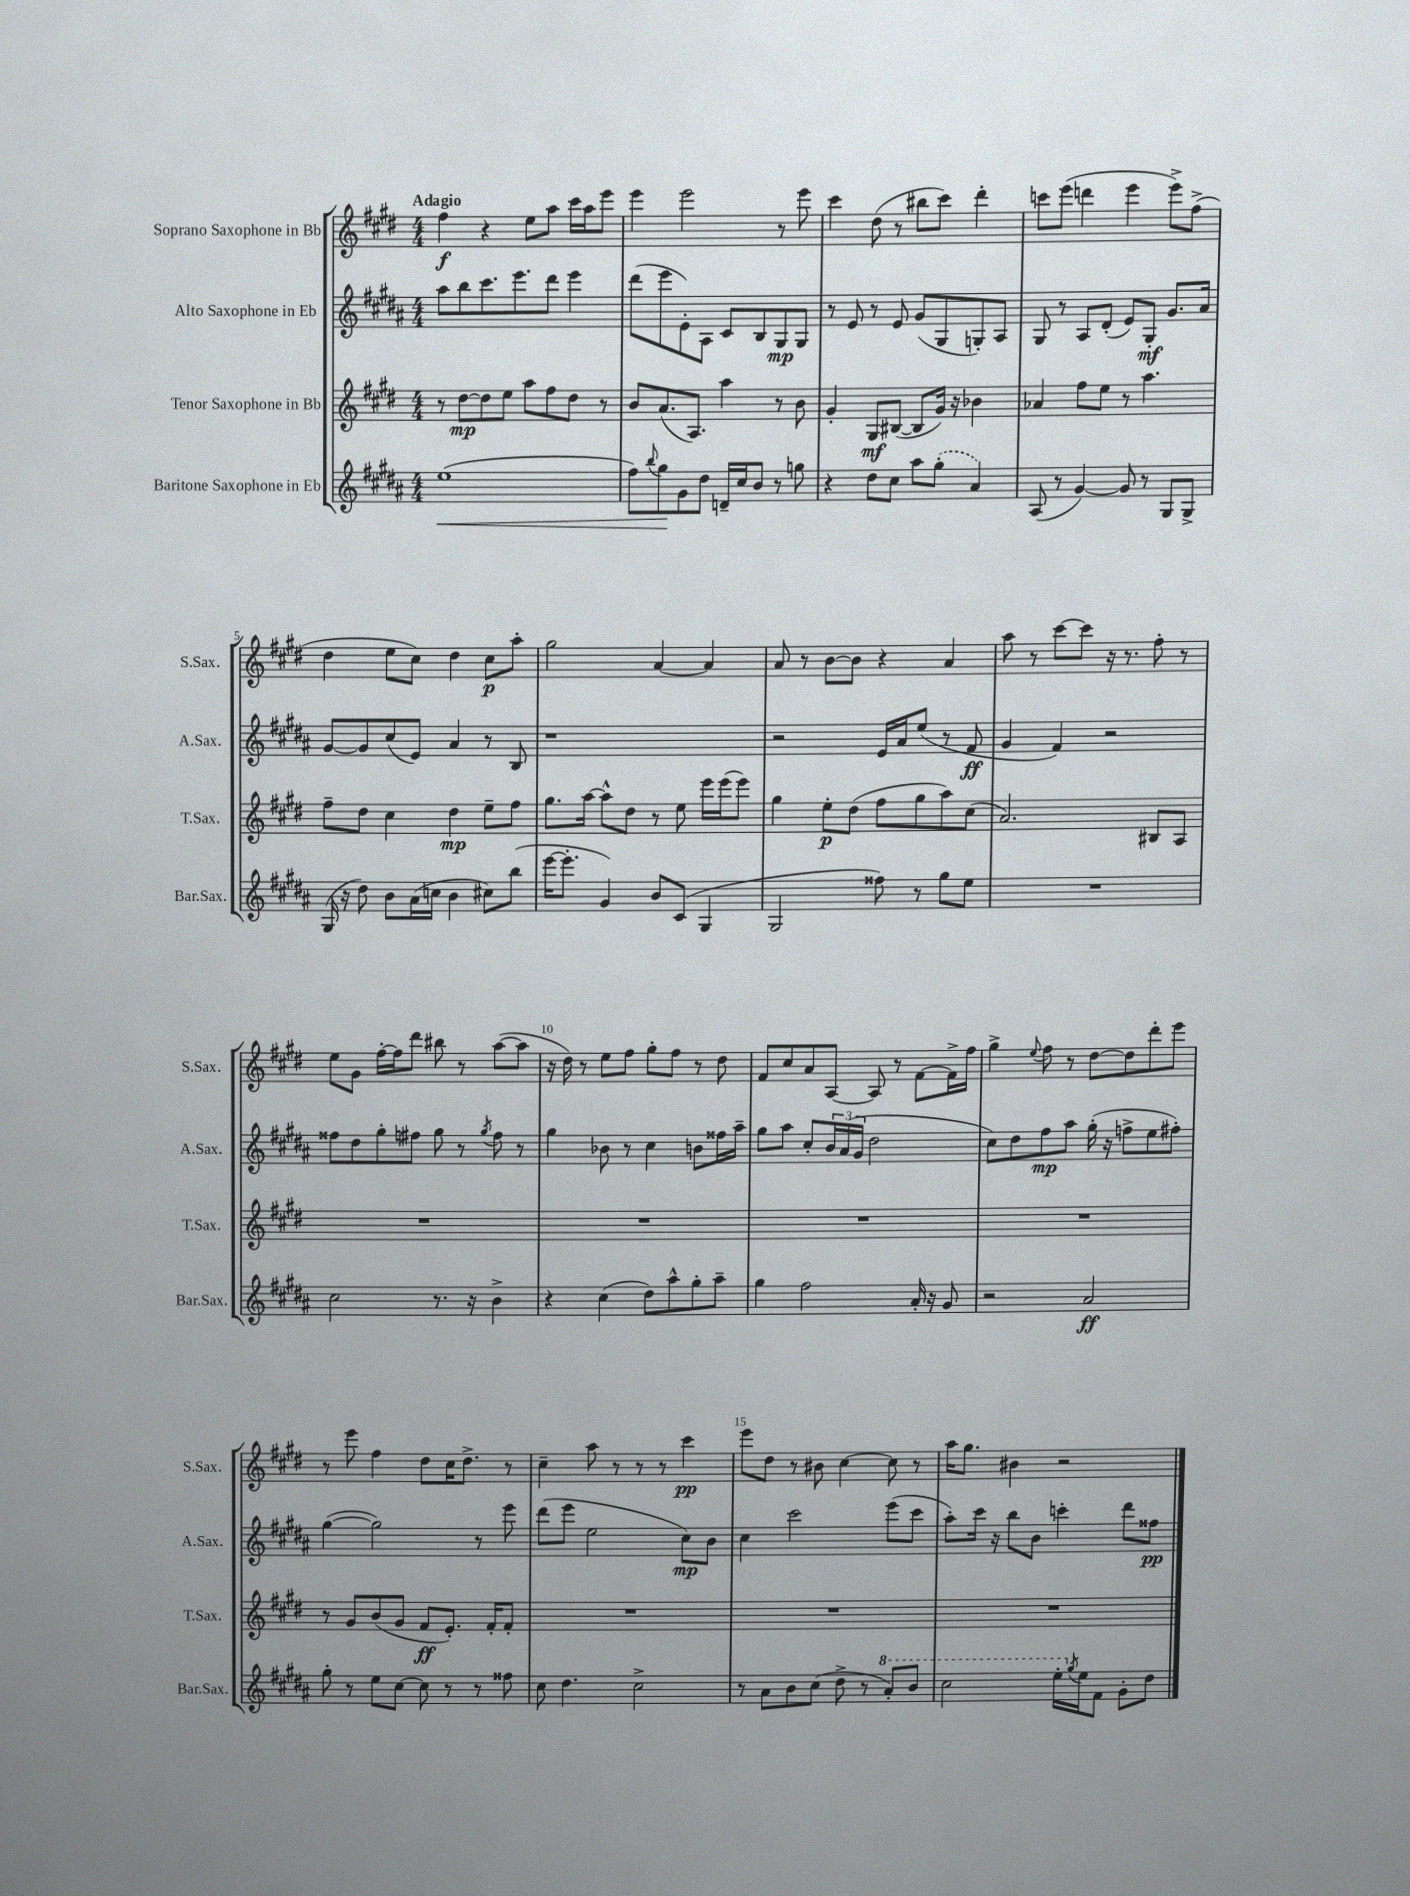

**kern	**kern	**kern	**kern
*staff4	*staff3	*staff2	*staff1
*clefG2	*clefG2	*clefG2	*clefG2
*k[f#c#g#d#a#]	*k[f#c#g#d#]	*k[f#c#g#d#a#]	*k[f#c#g#d#]
*M4/4	*M4/4	*M4/4	*M4/4
(1ee	8r	8aa#	4ff#
.	[8dd#	8bb	.
.	8dd#]	8.ccc#	4r
.	8ee	.	.
.	.	8.eee	.
.	8aa	.	8ee
.	8ff#	8ddd#	8aa
.	8dd#	4eee	16ccc#
.	.	.	16aa
.	8r	.	8eee
=	=	=	=
8ff#)	8b	(8ddd#	4eee
8qqbb	.	.	.
8gg#	(8.a	8eee	.
8g#	.	8e')	2eee
.	8.A)	.	.
8dd#	.	8A#	.
16d~	4aa	8c#	.
16cc#	.	.	.
8b	.	8B	.
8r	8r	8G#	8r
8gg	8b	8G#	8eee
=	=	=	=
4r	4g#'	8r	4ccc#
.	.	8e	.
8dd#	8G#	8r	(8dd#
8cc#	([8B#	8e	8r
8aa#	8B#]	(8g#	8bb#
(8gg#'	16g#)	8G#	8ccc#)
.	16r	.	.
4a#)	4b-	8G')	4ddd#'
.	.	8A#	.
=	=	=	=
(8A#	4a-	8G#	8ccc
8r	.	8r	(8eee
[4g#)	8ff#	8A#	4ddd
.	8ee	(8d#'	.
8g#]	8r	8e)	4eee
8r	4.aa	8G#'	.
8G#	.	8.g#	8eee^)
8G#^	.	.	(8ff#^
.	.	16a#	.
=	=	=	=
(16G#	8ff#~	[8g#	4dd#
16r	.	.	.
8dd#)	8dd#	8g#]	.
8b	4cc#	(8cc#	8ee
(16a#	.	8e)	8cc#)
16cc	.	.	.
4b	4dd#	4a#	4dd#
8cc#)	8ee~	8r	8cc#
(8bb	8ff#	8B	8aa'
=	=	=	=
[16eee	8.gg#	1r	2gg#
8.eee']	.	.	.
.	[16aa	.	.
4g#)	8aa^^]	.	.
.	8dd#	.	.
8b	8r	.	[4a
(8c#	8ee	.	.
4G#	16eee	.	4a]
.	(16eee	.	.
.	8eee)	.	.
=	=	=	=
2G#	4gg#	2r	8a
.	.	.	8r
.	8ee'	.	[8b
.	(8dd#	.	8b]
8ff##)	8ff#	16e	4r
.	.	16a#	.
8r	8gg#	(8ee	.
8gg#	8aa)	8r	4a
8ee	(8cc#	8f#	.
=	=	=	=
1r	2.a)	4g#	8aa
.	.	.	8r
.	.	4f#)	[8ccc#
.	.	.	8ccc#]
.	.	2r	16r
.	.	.	8.r
.	8B#	.	8ff#'
.	8A	.	8r
=	=	=	=
2cc#	1r	8ff##	8ee
.	.	8dd#	8g#
.	.	8gg#'	[16ff#'
.	.	.	16ff#]
.	.	8ff#	8ddd#
8.r	.	8gg#	8bb#
.	.	8r	8r
16r	.	.	.
.	.	8qgg#	.
4b^	.	8ff#	([8aa
.	.	8r	8aa]
=	=	=	=
4r	1r	4gg#	16r
.	.	.	16dd#)
.	.	.	8r
(4cc#	.	8b-	8ee
.	.	8r	8ff#
8dd#)	.	4cc#	8gg#'
8aa#^^	.	.	8ff#
8gg#'	.	8b	8r
8aa#~	.	16ff##	8dd#
.	.	16aa#~	.
=	=	=	=
4gg#	1r	8gg#	8f#
.	.	8aa#	8cc#
2ff#	.	8cc#'	8a
.	.	24b	[8A
.	.	(24a#	.
.	.	24g#	.
.	.	2dd#	8A]
.	.	.	8r
16a#'	.	.	[8f#
16r	.	.	.
8g#	.	.	16f#^]
.	.	.	16ff#
=	=	=	=
2r	1r	8cc#)	4gg#^
.	.	8dd#	.
.	.	.	8qqee
.	.	8ff#	8ff#
.	.	8aa#	8r
2a#	.	(16gg#'	[8dd#
.	.	16r	.
.	.	8ff^	8dd#]
.	.	8ee	8ddd#'
.	.	8ff#')	8eee
=	=	=	=
8gg#'	8r	([4gg#	8r
8r	8g#	.	8eee
8ee	(8b	2gg#])	4ff#
[8cc#	8g#	.	.
8cc#]	8f#	.	8dd#
8r	8.e')	.	16cc#
.	.	.	8.dd#^
8r	.	8r	.
.	16f#'	.	.
8ff##	8f#'	8eee	8r
=	=	=	=
8cc#	1r	(8ddd#	4cc#~
4.dd#	.	8eee	.
.	.	2ee	8aa
.	.	.	8r
2cc#^	.	.	8r
.	.	.	8r
.	.	8cc#)	4ccc#
.	.	8b	.
=	=	=	=
8r	1r	4cc#	8eee
8a#	.	.	8dd#
8b	.	2ccc#	8r
(8cc#	.	.	8b#
8dd#^	.	.	[4cc#
8r	.	.	.
8aa#')	.	(8eee	8cc#]
8bb	.	8ccc#	8r
=	=	=	=
2ccc#	1r	8aa#')	16aa
.	.	.	8.gg#
.	.	16ccc#	.
.	.	16r	.
.	.	8bb	4b#
.	.	8b	.
16eee'	.	4ccc'	2r
8qgg#	.	.	.
16ee	.	.	.
8f#	.	.	.
8g#'	.	8ddd#	.
8dd#	.	8ff##	.
==	==	==	==
*-	*-	*-	*-
